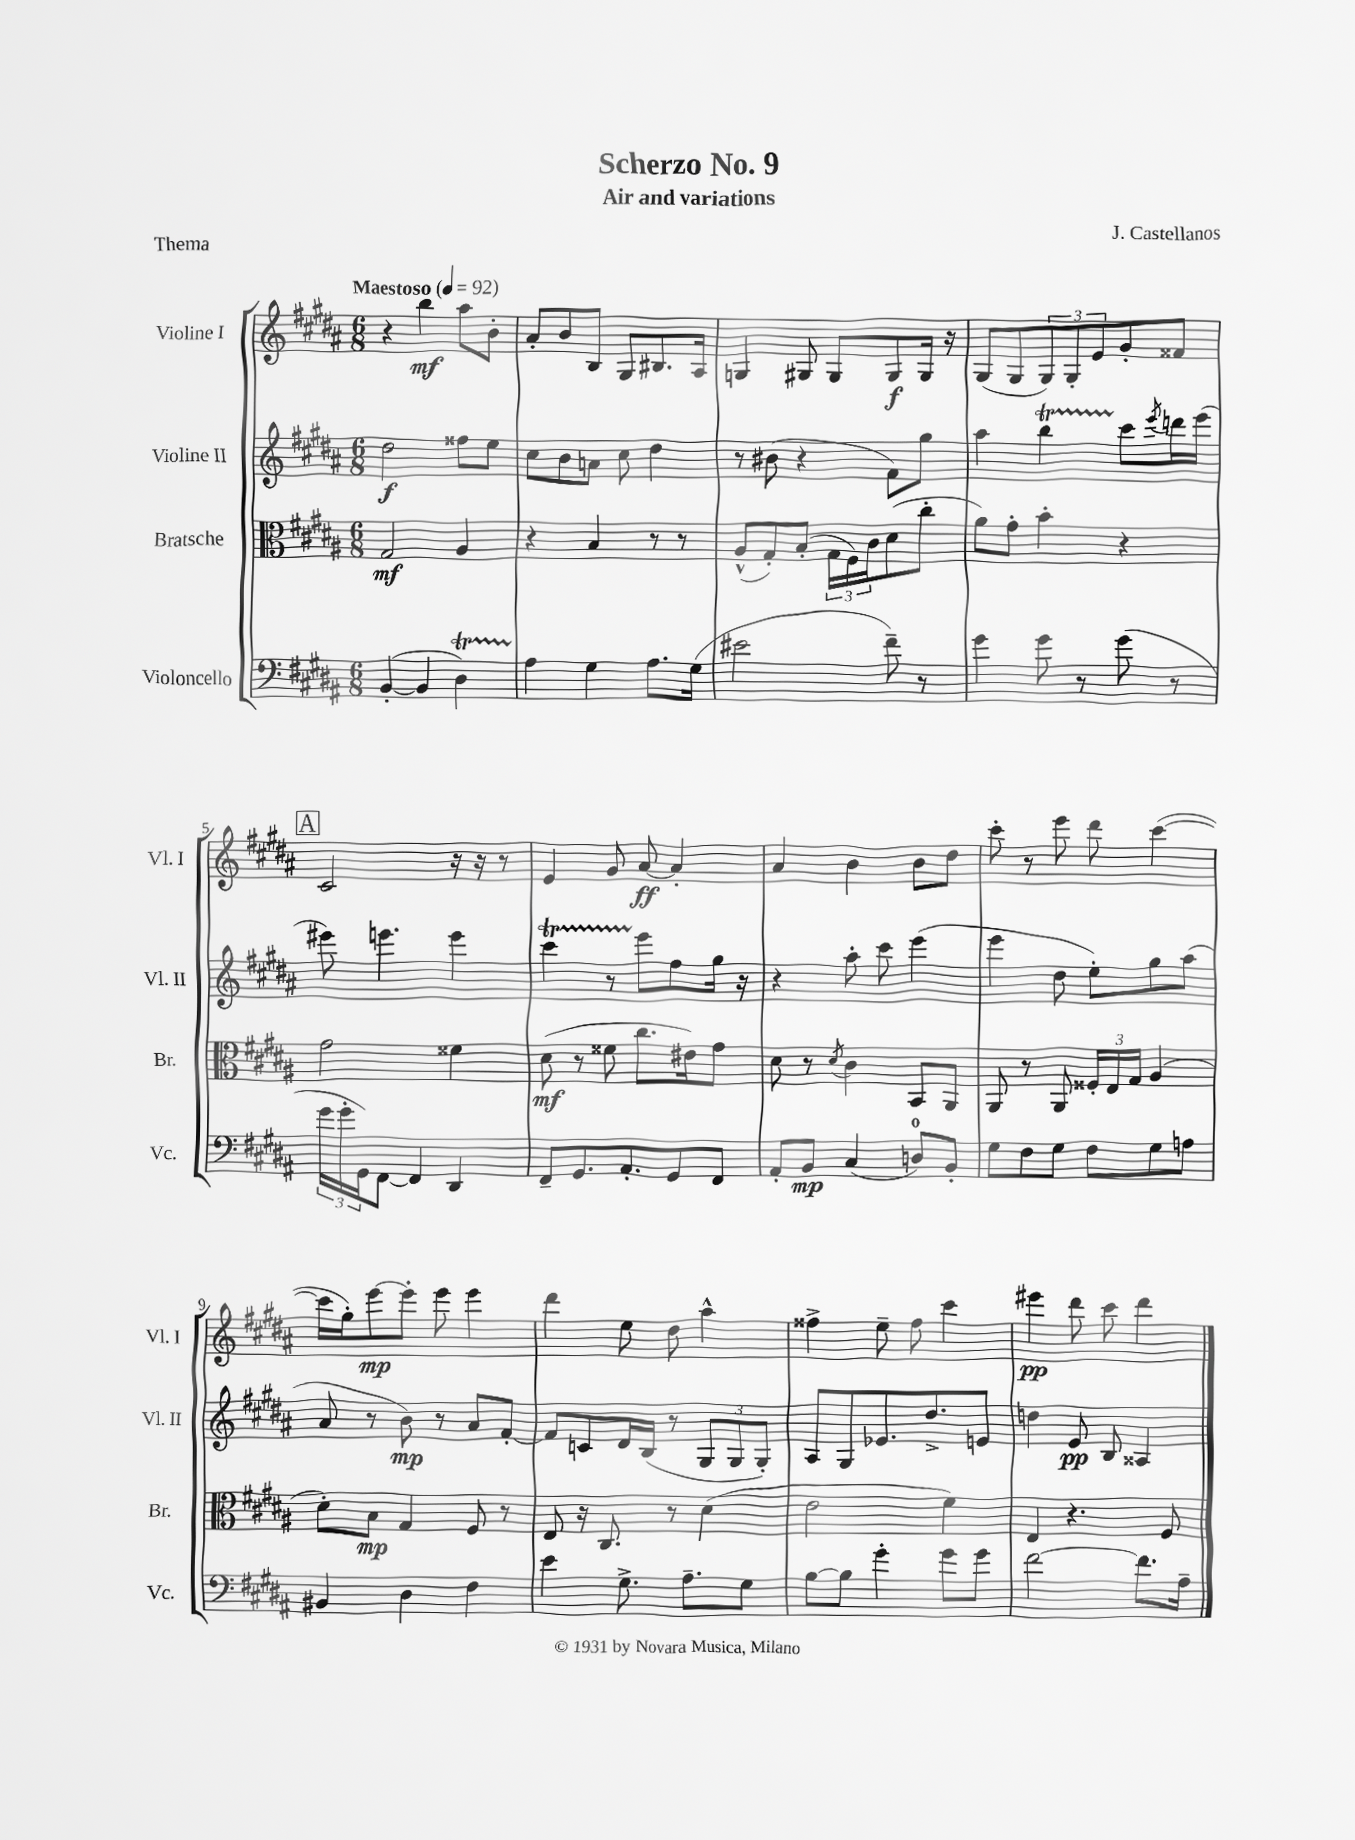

**kern	**kern	**kern	**kern
*staff4	*staff3	*staff2	*staff1
*clefF4	*clefC3	*clefG2	*clefG2
*k[f#c#g#d#a#]	*k[f#c#g#d#a#]	*k[f#c#g#d#a#]	*k[f#c#g#d#a#]
*M6/8	*M6/8	*M6/8	*M6/8
*MM92	*MM92	*MM92	*MM92
([4BB'	2G#	2dd#	4r
4BB]	.	.	4bb
4D#)	4A#	8ff##	8aa#
.	.	8ee	8b'
=	=	=	=
4A#	4r	8cc#	8a#'
.	.	8b	8b
4G#	4B	8a	8B
.	.	8cc#	8G#
8.A#	8r	4dd#	8.B#
.	8r	.	.
(16G#	.	.	16A#
=	=	=	=
2e#	(8A#^^	8r	4G
.	8G#')	(8b#	.
.	(8B'	4r	8G#
.	24G#	.	8G#
.	24F#)	.	.
.	24c#	.	.
8f#~)	(8d#	8f#)	8G#
8r	8cc#'	8gg#	16G#
.	.	.	16r
=	=	=	=
4g#	8a#)	4aa#	(8G#
.	8g#'	.	8G#
8g#	4b'	4bb	12G#)
.	.	.	12G#'
8r	.	.	.
.	.	.	12e
(8g#	4r	8ccc#	8g#'
.	.	8qeee	.
8r	.	16ddd	8f##
.	.	(16eee	.
=	=	=	=
24g#	2g#	8eee#)	2c#
24g#'	.	.	.
24GG#)	.	.	.
[8FF#	.	4.eee	.
4FF#]	.	.	.
4DD#	4f##	4eee	16r
.	.	.	16r
.	.	.	8r
=	=	=	=
8FF#~	(8d#	4ccc#	4e
8.GG#	8r	.	.
.	8f##	8r	8g#
8.AA#'	.	.	.
.	8.cc#	8eee	[8a#
8GG#	.	8ff#	4a#']
.	16e#)	.	.
8FF#	8g#	16gg#	.
.	.	16r	.
=	=	=	=
8AA#'	8d#	4r	4a#
8BB	8r	.	.
.	8qd#	.	.
(4C#	4c#	8aa#'	4b
.	.	8ccc#	.
8D)	8BB	(4eee	8b
8BB'	8AA#	.	8dd#
=	=	=	=
8G#	8AA#	4eee	8ccc#'
8F#	8r	.	8r
8G#	8AA#	8dd#	8eee
8F#	24F##'	8ee')	8ddd#
.	24E	.	.
.	24G#	.	.
8G#	(4A#	8gg#	([4ccc#
8A	.	(8aa#	.
=	=	=	=
4BB#	8d#')	8a#	16ccc#]
.	.	.	16gg#')
.	8B	8r	[8eee
4D#	4G#	8b)	8eee']
.	.	8r	8eee
4F#	8F#	8a#	4eee
.	8r	[8f#'	.
=	=	=	=
4e	8E	8f#]	4ddd#
.	16r	8c	.
.	8.C#	.	.
8.G#^	.	16d#	8ee
.	.	(16B	.
.	8r	8r	8dd#
8.A#~	.	.	.
.	(4d#	12G#	4aa#^^
.	.	12G#	.
8G#	.	.	.
.	.	12G#')	.
=	=	=	=
[8B	2e	8A#	4ff##^
8B]	.	8G#	.
4g#'	.	8.e-	8ee~
.	.	.	8ff##
.	.	8.dd#^	.
8g#	4f#)	.	4ccc#
8g#	.	8e	.
=	=	=	=
[2f#	4E	4dd	4eee#
.	4.r	8e	8ddd#
.	.	8B	8ccc#
8.f#]	.	4A##	4ddd#
.	8F#	.	.
16A#~	.	.	.
==	==	==	==
*-	*-	*-	*-
